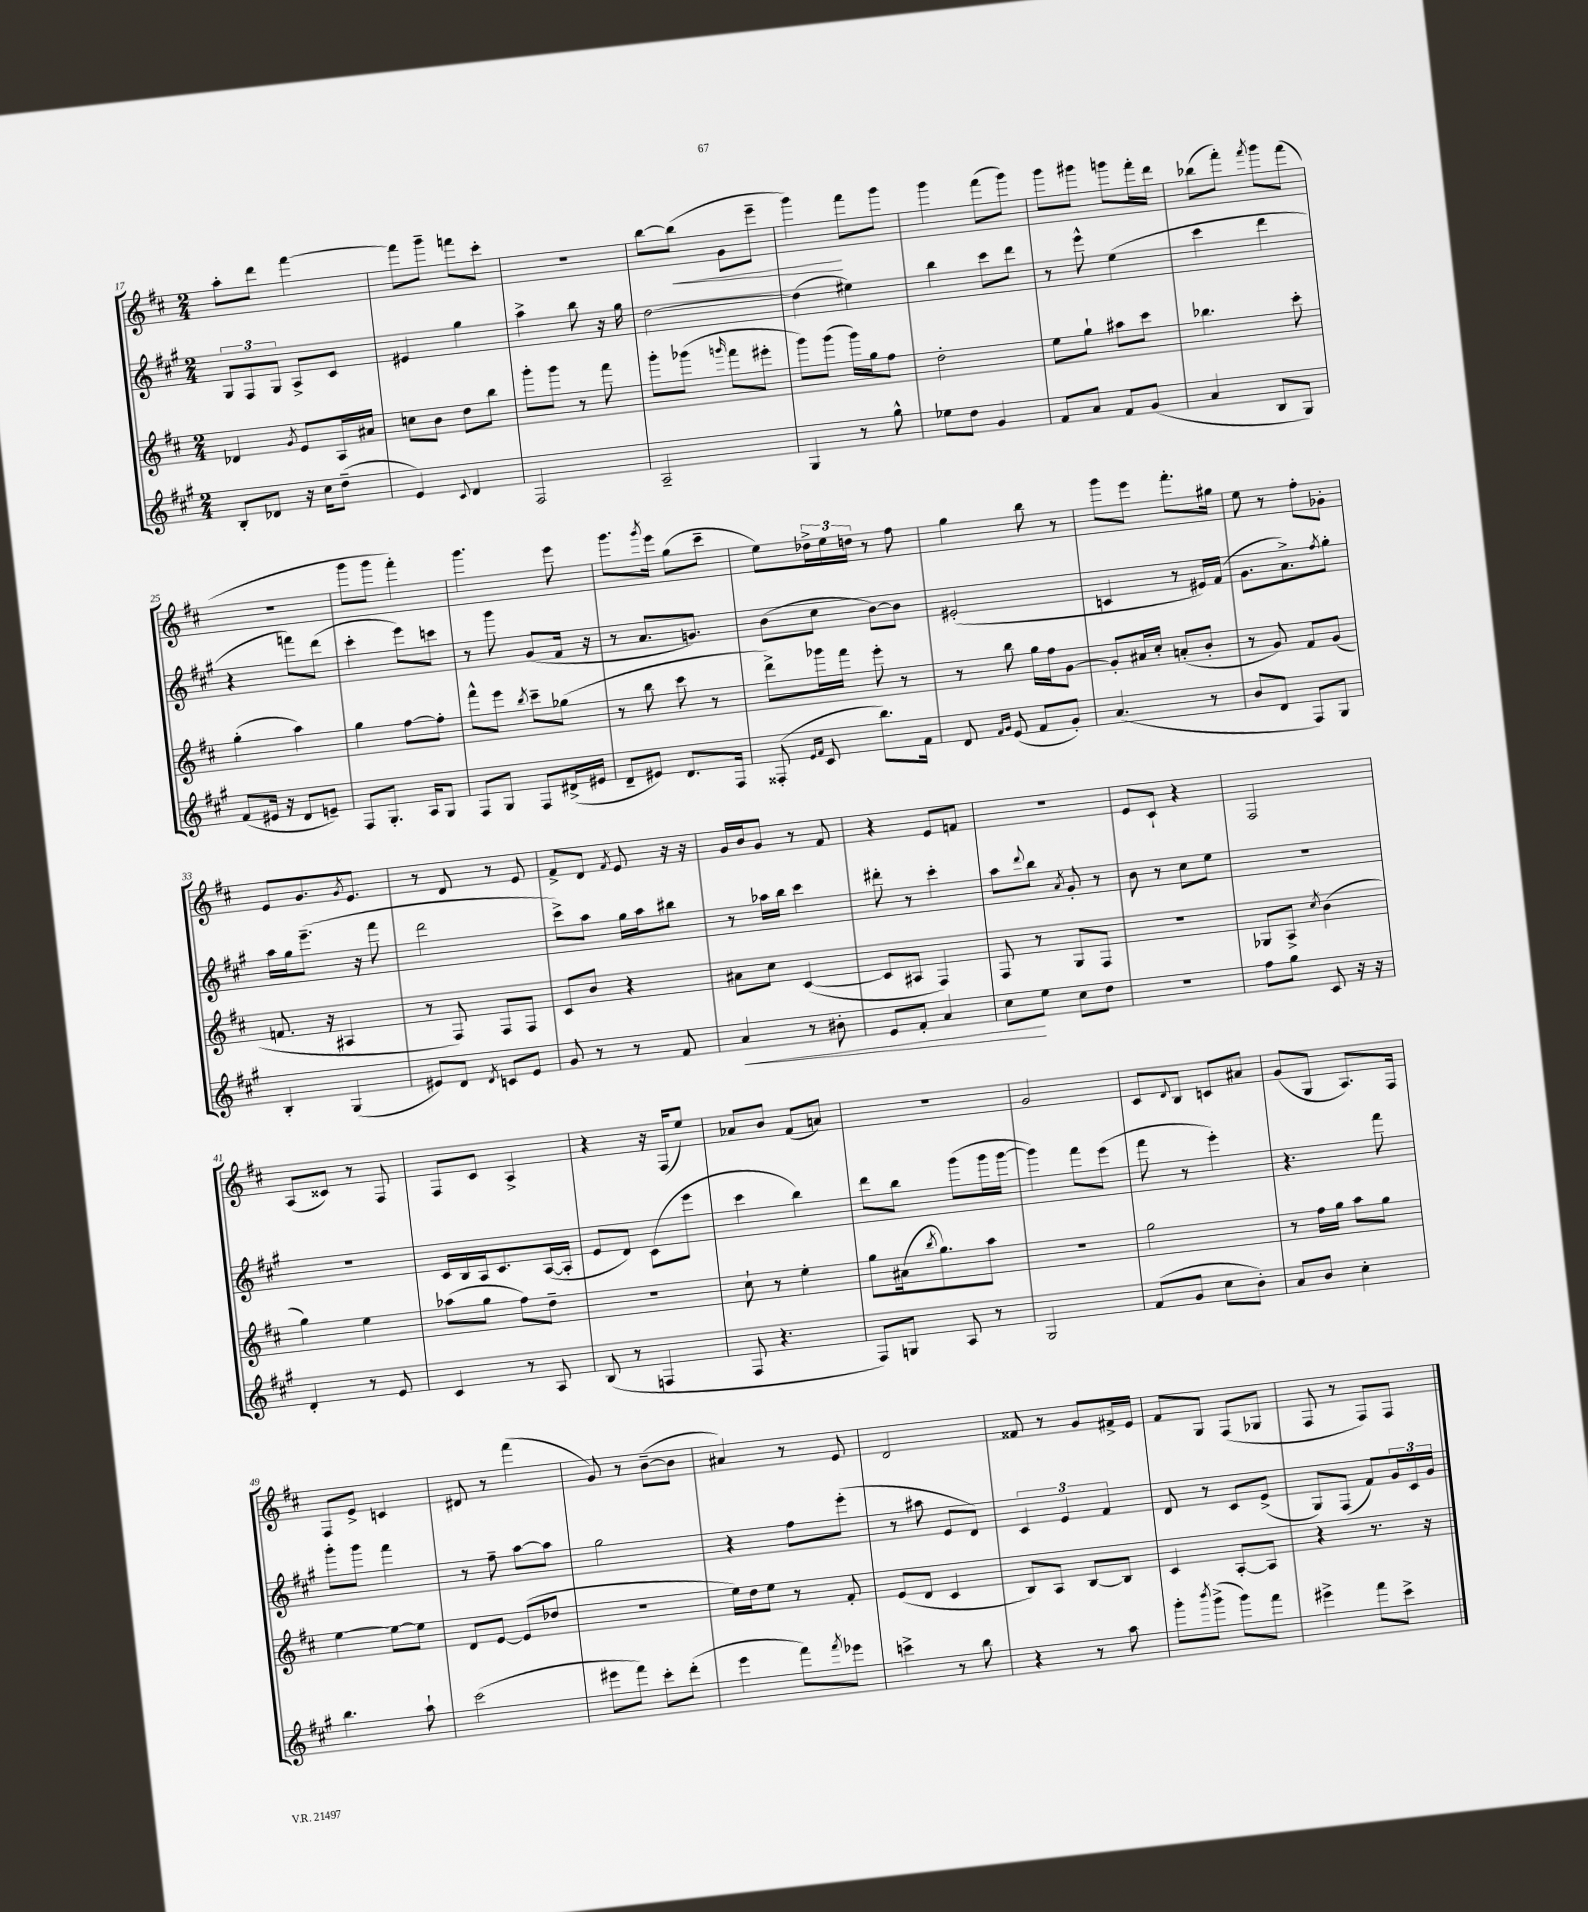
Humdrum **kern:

**kern	**kern	**kern	**kern
*staff4	*staff3	*staff2	*staff1
*clefG2	*clefG2	*clefG2	*clefG2
*k[f#c#g#]	*k[f#c#]	*k[f#c#g#]	*k[f#c#]
*M2/4	*M2/4	*M2/4	*M2/4
8B'	4d-	12G#	8aa'
.	.	12F#	.
8d-	.	.	8ddd
.	.	12G#	.
.	8qg	.	.
16r	8e	8A^	[4fff#
16cc#	.	.	.
(8dd~	16A	8c#	.
.	16a#	.	.
=	=	=	=
4e)	8cc	4e#	8fff#]
.	8b	.	8ggg~
8qqc#	.	.	.
4d	8dd	4gg#	8fff
.	8bb	.	8ccc#'
=	=	=	=
2F#	8ggg'	4aa^	2r
.	8ggg	.	.
.	8r	8bb	.
.	8fff#	16r	.
.	.	16gg#	.
=	=	=	=
2A~	8ggg'	[2dd	[8bb
.	(8ggg-	.	(8bb]
.	16qqggg	.	.
.	8fff#	.	8g
.	8eee#'	.	8eee~
=	=	=	=
4G#	8ggg)	(4dd]	4ggg)
.	(8ggg	.	.
8r	16ggg)	4ee#)	8fff#
.	16gg	.	.
8gg#^^	8ff#	.	8ggg
=	=	=	=
8ee-	2dd'	4bb	4ggg
8dd	.	.	.
4g#	.	8ccc#	(8fff#
.	.	8ddd	8ggg)
=	=	=	=
8f#	8ee	8r	8ggg
8a	8gg`	8eee^^	8ggg#
8f#	8aa#	(4ee	8ggg
(8g#	8ccc#	.	16fff#'
.	.	.	16ddd
=	=	=	=
4a	4.bb-	4ccc#	(8bb-
.	.	.	8fff#')
.	.	.	8qfff#
8B	.	4ddd	8ggg
8G#)	8ccc#'	.	(8fff#
=	=	=	=
(8f#	(4gg'	4r	2r
16e#	.	.	.
16r	.	.	.
8d	4aa)	8fff)	.
8e~)	.	(8ddd	.
=	=	=	=
8F#	4gg	4ccc#'	8ggg
8.G#'	.	.	8ggg
.	[8ff#	8eee)	4fff#')
16A	.	.	.
8G#	8ff#']	8ccc	.
=	=	=	=
8F#	8fff#^^	8r	4.ggg
8G#	8eee	8ggg#	.
.	8qbb	.	.
8F#	8ccc#~	(8g#	.
(16d#^	(8gg-	16f#	8eee
16e#	.	16r	.
=	=	=	=
8d~	8r	8r	8.ggg
8e#)	8bb	8.a	.
.	.	.	8qggg
.	.	.	16eee
8.d	8ccc#	.	(8gg
.	.	8.g)	.
.	8r	.	8ccc#~
16F#	.	.	.
=	=	=	=
(8F##'	8ddd^)	(8b	8ee)
16qqe	.	.	.
16qqf#	.	.	.
8c#	16ggg-	8cc#	24dd-^
.	.	.	24ee
.	16fff#	.	.
.	.	.	24dd
8.bb)	8eee'	[8b)	8r
.	8r	8b]	8ff#
16f#	.	.	.
=	=	=	=
8d	8r	(2e#'	4gg
16qqf#	.	.	.
16qqg#	.	.	.
(8e	8bb	.	.
8f#	16gg	.	8bb
.	16ff#	.	.
8g#')	[8g	.	8r
=	=	=	=
(4.a	8g']	4c	8ggg
.	16a#	.	8eee
.	16cc#'	.	.
.	(8a'	8r	8.fff#'
8r	8b'	16e#)	.
.	.	(16f#	16gg#
=	=	=	=
8b	8r	8.g#	8ee
8d	8g)	.	8r
.	.	8.a^)	.
8F#)	8f#	.	8ff#'
.	.	8qff#	.
8G#	(8g	8gg#'	8g-'
=	=	=	=
4B'	8.f	16aa	8e
.	.	16gg#	.
.	.	(8.eee~	8.g
.	16r	.	.
(4G#	4A#	.	.
.	.	.	8qg
.	.	16r	8.e
.	.	8fff#	.
=	=	=	=
8e#)	8r	2ddd	8r
8d	8F#)	.	8d
8qd	.	.	.
8c	8F#	.	8r
8e#	8F#	.	8e
=	=	=	=
8g#	8c#	8ccc#^)	8f#^
8r	8b	8aa	8d
.	.	.	8qf#
8r	4r	16gg#	8e
.	.	16aa	.
8f#	.	8bb#	16r
.	.	.	16r
=	=	=	=
4a	8a#	8r	16g
.	.	.	16b
.	8cc#	16aa-	8g
.	.	16bb	.
8r	([4c#	4ccc#	8r
8b#'	.	.	8f#
=	=	=	=
8e	8c#]	8ddd#'	4r
8f#'	8A#	8r	.
4a	4F#)	4ccc#'	8e
.	.	.	8f
=	=	=	=
8cc#	8F#	8aa	2r
.	.	8qqddd	.
8ee	8r	8bb	.
.	.	8qa	.
8cc#	8G	8g#'	.
8dd	8F#	8r	.
=	=	=	=
2r	2r	8b	8e
.	.	8r	8c#`
.	.	8cc#	4r
.	.	8ee	.
=	=	=	=
8ff#	8G-	2r	2F#
8gg#	8A^	.	.
.	8qcc#	.	.
8c#	(4b	.	.
16r	.	.	.
16r	.	.	.
=	=	=	=
4d'	4gg)	2r	(8A
.	.	.	8c##)
8r	4ee	.	8r
8e	.	.	8F#
=	=	=	=
4c#	(8aa-	16c#	8F#
.	.	16B	.
.	8gg	16A	8c#
.	.	8.c#	.
8r	8ff#)	.	4A^
8A	8dd~	([16A	.
.	.	16A']	.
=	=	=	=
(8B	2r	8e	4r
8r	.	8d)	.
4F	.	(8c#	16r
.	.	.	(16F#
.	.	8eee	8ee)
=	=	=	=
8F#	8cc#`	4ccc#	8a-
4.r	8r	.	8b
.	4ee'	4bb)	(8f#
.	.	.	8a)
=	=	=	=
8F#)	8gg	8ddd	2r
8G	(16a#	8bb	.
.	8qbb	.	.
.	8.gg)	.	.
8A	.	(8ggg#	.
8r	8aa	16ggg#	.
.	.	[16ggg#	.
=	=	=	=
2G#	2r	4ggg#])	2g
.	.	8fff#	.
.	.	(8eee	.
=	=	=	=
(8f#	2gg	8fff#	8c#
.	.	.	8qqd
8g#	.	8r	8B
8cc#	.	4eee')	8c
8b')	.	.	8a#
=	=	=	=
8a	8r	4.r	(8g
8b	16ff#	.	8G
.	16gg	.	.
4cc#'	8aa	.	8.A)
.	8gg	8fff#	.
.	.	.	16F#
=	=	=	=
4.bb	[4ee	8ggg#'	8F#
.	.	8ggg#	8e^
.	8ee_	4fff#	4c
8aa`	8ee]	.	.
=	=	=	=
(2ccc#	8d	8r	8d#
.	[8e	8ff#~	8r
.	(8e]	[8aa	(4fff#
.	8dd-	8aa]	.
=	=	=	=
8eee#	2r	2gg#	8g)
8fff#)	.	.	8r
8ccc#'	.	.	([8b~
(8ddd'	.	.	8b]
=	=	=	=
4eee	16ee)	4r	4a#)
.	16dd	.	.
.	8ee	.	.
8fff#)	8r	8ff#	8r
8qfff#	.	.	.
8eee-	8f#'	(8eee'	8e
=	=	=	=
4ccc^	(8e	8r	2d
.	8d	8aa#	.
8r	4c#	8e	.
8bb	.	8d)	.
=	=	=	=
4r	8B)	6c#	8f##
.	8A	.	8r
.	.	6e	.
8r	[8B	.	8g
.	.	6f#	.
8aa	8B]	.	16f#^
.	.	.	16e
=	=	=	=
8ggg#'	4c#	8d	8f#
8qbbb	.	.	.
(8ggg#^	.	8r	8G
8ggg#)	[8A'	8c#	(8F#
8fff#	8A]	(8e^	8G-
=	=	=	=
4eee#^	4r	8G#)	8F#
.	.	(8F#	8r
8fff#	8.r	8f#)	8F#)
8ccc#^	.	24g#	8F#
.	.	24c#	.
.	16r	.	.
.	.	24g#	.
==	==	==	==
*-	*-	*-	*-
